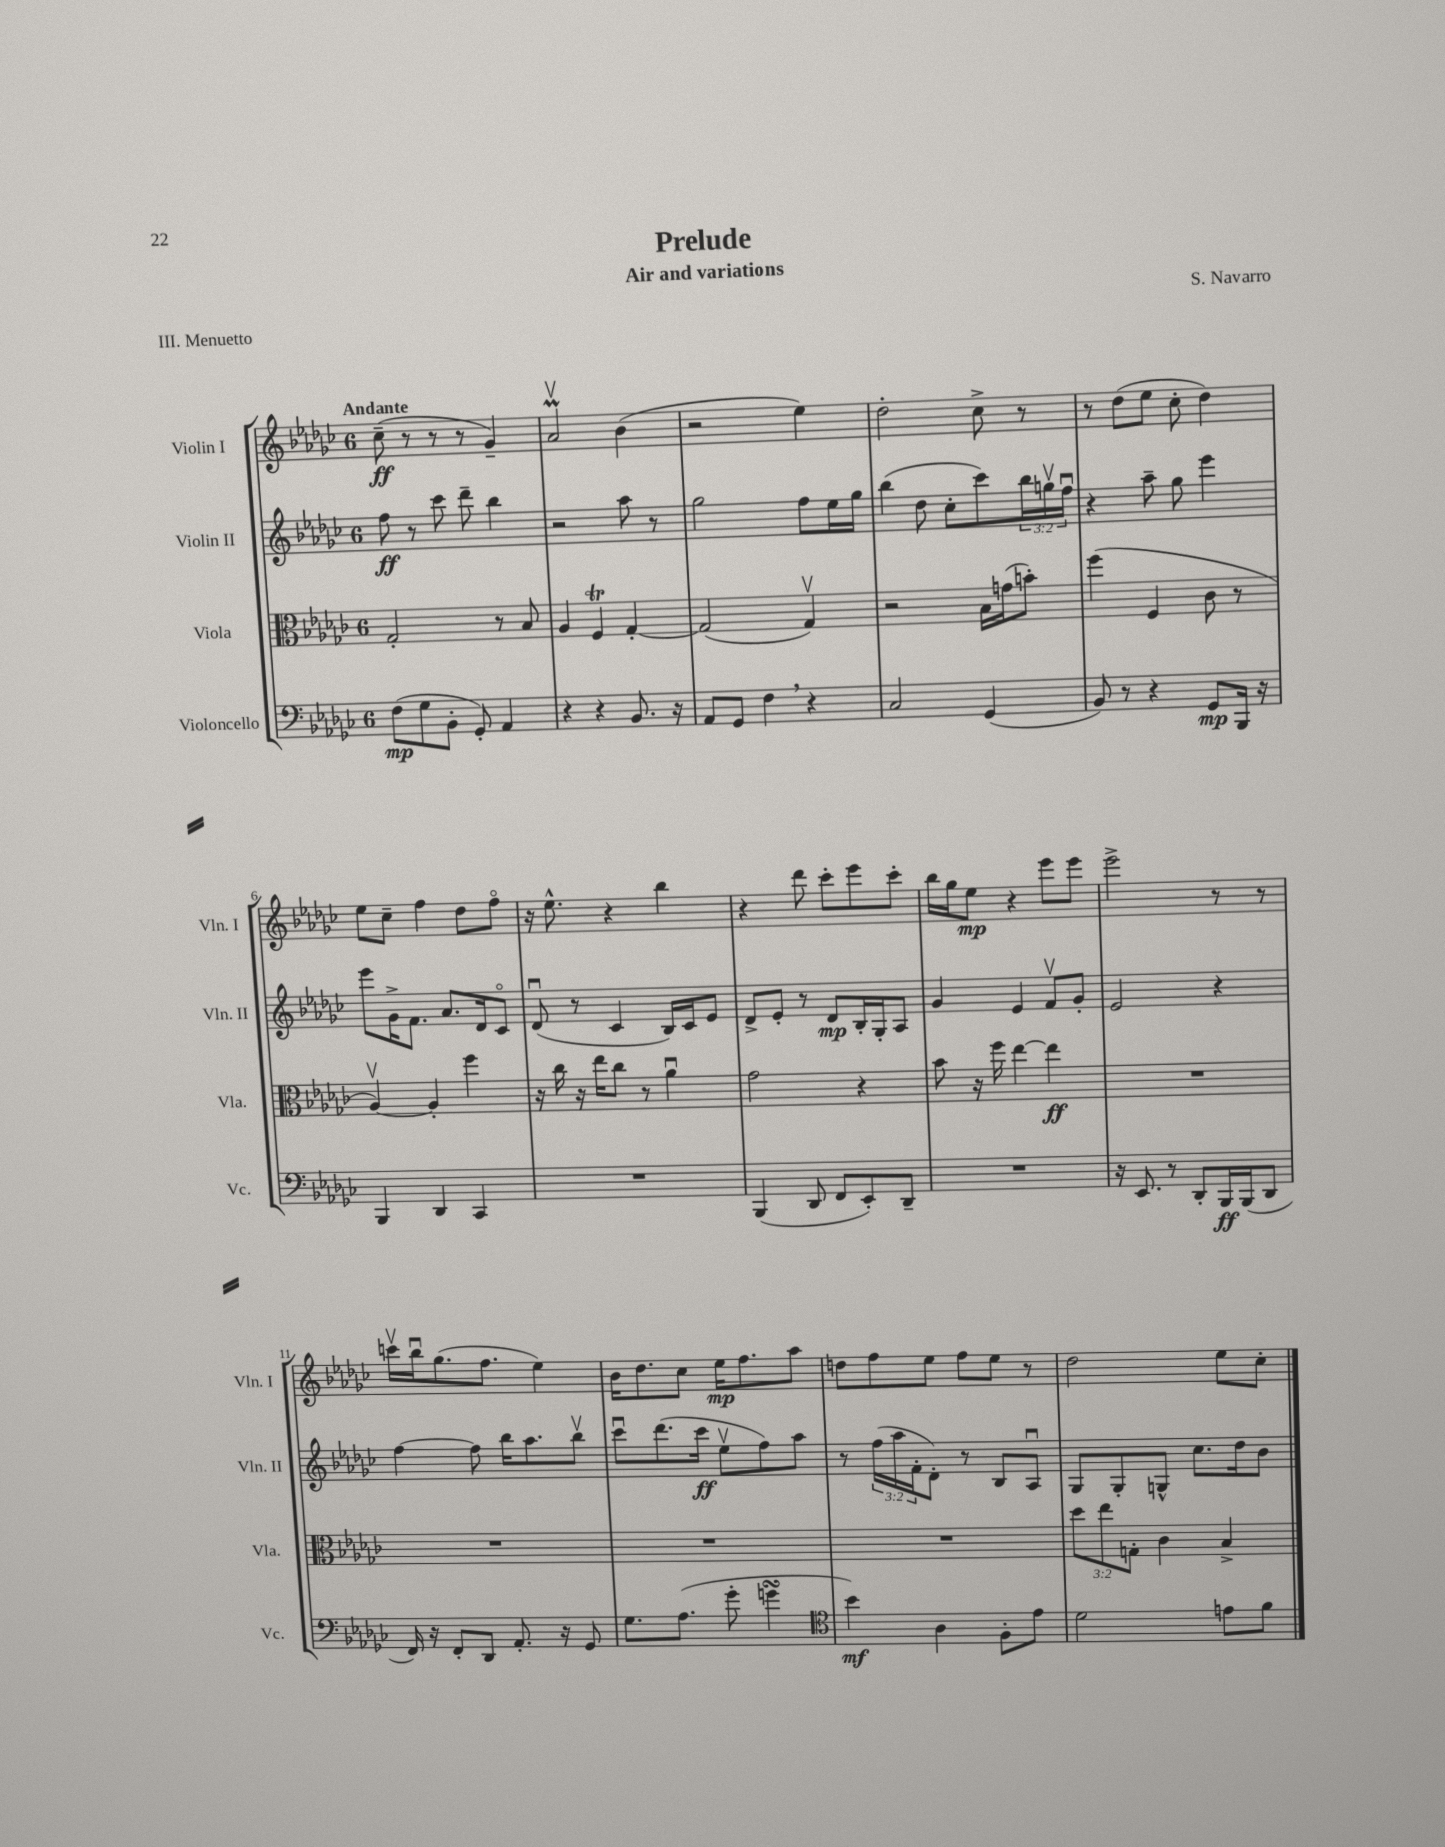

**kern	**dynam	**kern	**dynam	**kern	**dynam	**kern	**dynam
*part4	*part4	*part3	*part3	*part2	*part2	*part1	*part1
*staff4	*staff4	*staff3	*staff3	*staff2	*staff2	*staff1	*staff1
*I"Violoncello	*	*I"Viola	*	*I"Violin II	*	*I"Violin I	*
*I'Vc.	*	*I'Vla.	*	*I'Vln. II	*	*I'Vln. I	*
*clefF4	*	*clefC3	*	*clefG2	*	*clefG2	*
*k[b-e-a-d-g-c-]	*	*k[b-e-a-d-g-c-]	*	*k[b-e-a-d-g-c-]	*	*k[b-e-a-d-g-c-]	*
*M6/8	*	*M6/8	*	*M6/8	*	*M6/8	*
=1	=1	=1	=1	=1	=1	=1	=1
!	!	!	!	!	!	!LO:TX:a:B:t=Andante	!
(8F\L	mp	2G-'/	.	8ff\	ff	(8cc-~\	ff
8G-\	.	.	.	8r	.	8r	.
8BB-'\J	.	.	.	8ccc-\	.	8r	.
8GG-'/)	.	.	.	8ddd-~\	.	8r	.
4AA-/	.	8r	.	4bb-\	.	4g-~/)	.
.	.	8B-/	.	.	.	.	.
=2	=2	=2	=2	=2	=2	=2	=2
4r	.	4A-/	.	2r	.	2a-Mv/	.
4r	.	4Ft/	.	.	.	.	.
8.BB-/	.	[4G-'/	.	8aa-\	.	(4b-\	.
.	.	.	.	8r	.	.	.
16r	.	.	.	.	.	.	.
=3	=3	=3	=3	=3	=3	=3	=3
8AA-/L	.	(2G-/]	.	2gg-\	.	2r	.
8GG-/J	.	.	.	.	.	.	.
4F,\	.	.	.	.	.	.	.
4r	.	4G-v/)	.	8ff\L	.	4ee-\)	.
.	.	.	.	16ee-\L	.	.	.
.	.	.	.	16gg-\JJ	.	.	.
=4	=4	=4	=4	=4	=4	=4	=4
2C-/	.	2r	.	(4bb-\	.	2dd-'\	.
.	.	.	.	8dd-\	.	.	.
.	.	.	.	8cc-'\L	.	.	.
(4GG-/	.	16B-\LL	.	8ccc-\)	.	8cc-^\	.
.	.	(16gn\J	.	.	.	.	.
.	.	8bn'\J)	.	24bb-\L	.	8r	.
.	.	.	.	24ggnv\	.	.	.
.	.	.	.	24ffu\JJ	.	.	.
=5	=5	=5	=5	=5	=5	=5	=5
8BB-/)	.	(4ff\	.	4r	.	8r	.
8r	.	.	.	.	.	(8dd-\L	.
4r	.	4F/	.	8aa-~\	.	8ee-\J	.
.	.	.	.	8gg-\	.	8cc-'\	.
8GG-/L	mp	8c-\	.	4eee-\	.	4dd-\)	.
16BBB-/Jk	.	8r	.	.	.	.	.
16r	.	.	.	.	.	.	.
!!LO:LB:g=z
=6	=6	=6	=6	=6	=6	=6	=6
4BBB-/	.	[4A-v/)	.	8eee-\L	.	8ee-\L	.
.	.	.	.	16g-^\K	.	8cc-~\J	.
.	.	.	.	8.f\J	.	.	.
4DD-/	.	4A-'/]	.	.	.	4ff\	.
.	.	.	.	8.a-/L	.	.	.
4CC-/	.	4ff\	.	.	.	8dd-\L	.
.	.	.	.	16d-/k	.	.	.
.	.	.	.	8c-/J	.	8ff\J	.
=7	=7	=7	=7	=7	=7	=7	=7
2.r	.	16r	.	(8d-u/	.	16r	.
.	.	16cc-\	.	.	.	8.ee-^^\	.
.	.	16r	.	8r	.	.	.
.	.	16ee-\KL	.	.	.	.	.
.	.	8cc-\J	.	4c-/	.	4r	.
.	.	8r	.	.	.	.	.
.	.	4a-u\	.	16B-/LL)	.	4bb-\	.
.	.	.	.	16c-/J	.	.	.
.	.	.	.	8e-/J	.	.	.
=8	=8	=8	=8	=8	=8	=8	=8
(4BBB-/	.	2g-\	.	8d-^/L	.	4r	.
.	.	.	.	8e-'/J	.	.	.
8DD-/	.	.	.	8r	.	8ddd-\	.
8FF/L	.	.	.	8d-/L	mp	8ccc-'\L	.
8EE-'/)	.	4r	.	16B-'/L	.	8eee-\	.
.	.	.	.	16G-'/J	.	.	.
8DD-~/J	.	.	.	8A-/J	.	8ccc-'\J	.
=9	=9	=9	=9	=9	=9	=9	=9
2.r	.	8b-\	.	4g-/	.	16bb-\LL	.
.	.	.	.	.	.	16gg-\J	.
.	.	16r	.	.	.	8ee-\J	mp
.	.	16ff\	.	.	.	.	.
.	.	[4ee-\	.	4e-/	.	4r	.
.	.	4ee-\]	ff	8fv/L	.	8eee-\L	.
.	.	.	.	8g-'/J	.	8eee-\J	.
=10	=10	=10	=10	=10	=10	=10	=10
16r	.	2.r	.	2e-/	.	2eee-^\	.
8.EE-/	.	.	.	.	.	.	.
8r	.	.	.	.	.	.	.
8DD-'/L	.	.	.	.	.	.	.
16BBB-/L	ff	.	.	4r	.	8r	.
(16BBB-/J	.	.	.	.	.	.	.
8DD-/J	.	.	.	.	.	8r	.
!!LO:LB:g=z
=11	=11	=11	=11	=11	=11	=11	=11
16FF/)	.	2.r	.	[4ff\	.	16cccnv\LL	.
16r	.	.	.	.	.	16bb-u\J	.
8FF'/L	.	.	.	.	.	(8.gg-\	.
8DD-/J	.	.	.	8ff\]	.	.	.
.	.	.	.	.	.	8.ff\J	.
8.AA-'/	.	.	.	16bb-\KL	.	.	.
.	.	.	.	8.aa-\	.	.	.
.	.	.	.	.	.	4ee-\)	.
16r	.	.	.	.	.	.	.
8GG-/	.	.	.	8bb-v\J	.	.	.
=12	=12	=12	=12	=12	=12	=12	=12
8.G-\L	.	2.r	.	8ccc-u\L	.	16b-\KL	.
.	.	.	.	.	.	8.dd-\	.
.	.	.	.	(8.ddd-\	.	.	.
(8.A-\J	.	.	.	.	.	.	.
.	.	.	.	.	.	8cc-\J	.
.	.	.	.	16ccc-\Jk	ff	.	.
8g-'\	.	.	.	8ee-v\L	.	16ee-\KL	mp
.	.	.	.	.	.	8.ff\	.
4gnsSsS\	.	.	.	8ff\)	.	.	.
.	.	.	.	8aa-\J	.	8aa-\J	.
=13	=13	=13	=13	=13	=13	=13	=13
*clefC4	*	*	*	*	*	*	*
4b-\)	mf	2.r	.	8r	.	8ddn\L	.
.	.	.	.	(24ff\LL	.	8ff\	.
.	.	.	.	24aa-\	.	.	.
.	.	.	.	24f'\J	.	.	.
4A-\	.	.	.	8d-'\J)	.	8ee-\J	.
.	.	.	.	8r	.	8ff\L	.
8F'\L	.	.	.	8B-/L	.	8ee-\J	.
8e-\J	.	.	.	8A-u/J	.	8r	.
=14	=14	=14	=14	=14	=14	=14	=14
2d-\	.	12dd-\L	.	8G-/L	.	2dd-\	.
.	.	12ee-\	.	.	.	.	.
.	.	.	.	8G-'/	.	.	.
.	.	12Gn'\J	.	.	.	.	.
.	.	4c-\	.	8Gn^^/J	.	.	.
.	.	.	.	8.cc-\L	.	.	.
8en\L	.	4B-^/	.	.	.	8ee-\L	.
.	.	.	.	16dd-\k	.	.	.
8f\J	.	.	.	8b-\J	.	8cc-'\J	.
==	==	==	==	==	==	==	==
*-	*-	*-	*-	*-	*-	*-	*-
